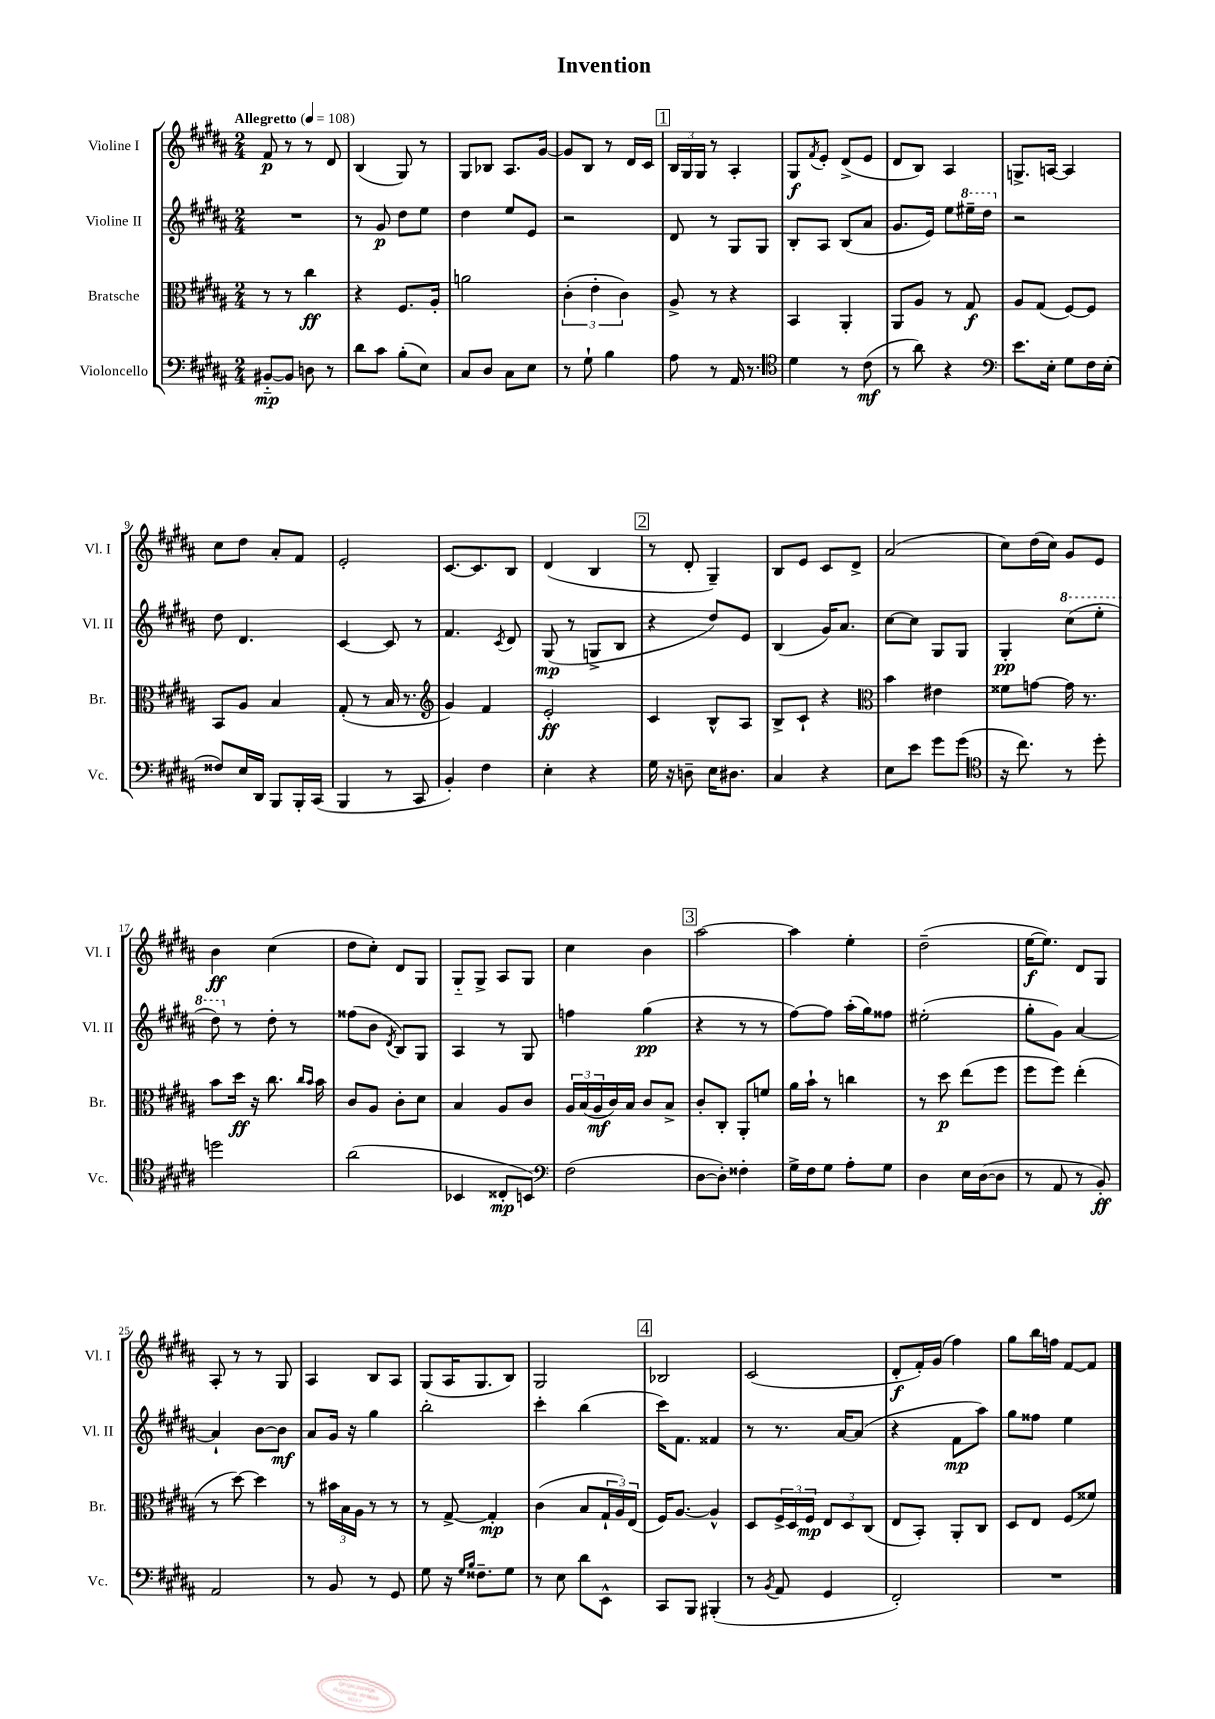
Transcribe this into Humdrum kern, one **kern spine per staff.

**kern	**dynam	**kern	**dynam	**kern	**dynam	**kern	**dynam
*part4	*part4	*part3	*part3	*part2	*part2	*part1	*part1
*staff4	*staff4	*staff3	*staff3	*staff2	*staff2	*staff1	*staff1
*I"Violoncello	*	*I"Bratsche	*	*I"Violine II	*	*I"Violine I	*
*I'Vc.	*	*I'Br.	*	*I'Vl. II	*	*I'Vl. I	*
*clefF4	*	*clefC3	*	*clefG2	*	*clefG2	*
*k[f#c#g#d#a#]	*	*k[f#c#g#d#a#]	*	*k[f#c#g#d#a#]	*	*k[f#c#g#d#a#]	*
*M2/4	*	*M2/4	*	*M2/4	*	*M2/4	*
*MM108	*	*MM108	*	*MM108	*	*MM108	*
=1	=1	=1	=1	=1	=1	=1	=1
!	!	!	!	!	!	!LO:TX:a:B:t=Allegretto	!
[8BB#X/L	mp	8r	.	2r	.	8f#/	p
8BB#/J]	.	8r	.	.	.	8r	.
8Dn\	.	4cc#\	ff	.	.	8r	.
8r	.	.	.	.	.	8d#/	.
=2	=2	=2	=2	=2	=2	=2	=2
8d#\L	.	4r	.	8r	.	(4B/	.
8c#\J	.	.	.	8g#/	p	.	.
(8B'\L	.	8.F#/L	.	8dd#\L	.	8G#/)	.
8E\J)	.	.	.	8ee\J	.	8r	.
.	.	16A#'/Jk	.	.	.	.	.
=3	=3	=3	=3	=3	=3	=3	=3
8C#/L	.	2an\	.	4dd#\	.	8G#/L	.
8D#/J	.	.	.	.	.	8B-X/J	.
8C#\L	.	.	.	8ee/L	.	8.A#/L	.
8E\J	.	.	.	8e/J	.	.	.
.	.	.	.	.	.	[16g#/Jk	.
=4	=4	=4	=4	=4	=4	=4	=4
8r	.	(6c#'\	.	2r	.	8g#/L]	.
8G#`\	.	.	.	.	.	8B/J	.
.	.	6e'\	.	.	.	.	.
4B\	.	.	.	.	.	8r	.
.	.	6c#\)	.	.	.	.	.
.	.	.	.	.	.	16d#/LL	.
.	.	.	.	.	.	16c#/JJ	.
!!LO:REH:place=s1:t=1
=5	=5	=5	=5	=5	=5	=5	=5
8A#\	.	8A#^/	.	8d#/	.	24B/LL	.
.	.	.	.	.	.	24G#/	.
.	.	.	.	.	.	24G#/JJ	.
8r	.	8r	.	8r	.	8r	.
16AA#/	.	4r	.	8G#/L	.	4A#'/	.
8.r	.	.	.	.	.	.	.
.	.	.	.	8G#/J	.	.	.
=6	=6	=6	=6	=6	=6	=6	=6
*clefC4	*	*	*	*	*	*	*
4d#\	.	4BB/	.	8B'/L	.	8G#/L	f
.	.	.	.	.	.	8qf#/	.
.	.	.	.	8A#/J	.	8e'/J	.
8r	.	4AA#'/	.	(8B/L	.	(8d#^/L	.
(8c#\	mf	.	.	8a#/J	.	8e/J	.
=7	=7	=7	=7	=7	=7	=7	=7
8r	.	8AA#/L	.	8.g#/L	.	8d#/L	.
8a#\)	.	8A#/J	.	.	.	8B/J)	.
.	.	.	.	16e/Jk)	.	.	.
4r	.	8r	.	8ee\L	.	4A#/	.
*	*	*	*	*8va	*	*	*
.	.	8G#/	f	16eee#X~\L	.	.	.
.	.	.	.	16ddd#\JJ	.	.	.
=8	=8	=8	=8	=8	=8	=8	=8
*clefF4	*	*	*	*	*	*	*
*	*	*	*	*X8va	*	*	*
8.e\L	.	8A#/L	.	2r	.	8.Gn^/L	.
.	.	(8G#/J	.	.	.	.	.
16E'\Jk	.	.	.	.	.	[16An/Jk	.
8G#\L	.	[8F#/L)	.	.	.	4A/]	.
16F#\L	.	8F#/J]	.	.	.	.	.
(16E'\JJ	.	.	.	.	.	.	.
!!LO:LB:g=z
=9	=9	=9	=9	=9	=9	=9	=9
8F##X/L)	.	8BB/L	.	8dd#\	.	8cc#\L	.
16E/L	.	8A#/J	.	4.d#/	.	8dd#\J	.
16DD#/JJ	.	.	.	.	.	.	.
8BBB/L	.	4B/	.	.	.	8a#'/L	.
16BBB'/L	.	.	.	.	.	8f#/J	.
(16CC#/JJ	.	.	.	.	.	.	.
=10	=10	=10	=10	=10	=10	=10	=10
4BBB/	.	(8G#'/	.	[4c#/	.	2e'/	.
.	.	8r	.	.	.	.	.
8r	.	16B/	.	8c#/]	.	.	.
.	.	8.r	.	.	.	.	.
8CC#/	.	.	.	8r	.	.	.
=11	=11	=11	=11	=11	=11	=11	=11
*	*	*clefG2	*	*	*	*	*
4BB'/)	.	4g#/)	.	4.f#/	.	[8.c#/L	.
.	.	.	.	.	.	8.c#/]	.
4F#\	.	4f#/	.	.	.	.	.
.	.	.	.	8qc#/	.	.	.
.	.	.	.	8d#/	.	8B/J	.
=12	=12	=12	=12	=12	=12	=12	=12
4E'\	.	2e'/	ff	(8G#/	mp	(4d#/	.
.	.	.	.	8r	.	.	.
4r	.	.	.	8Gn^/L	.	4B/	.
.	.	.	.	8B/J	.	.	.
!!LO:REH:place=s1:t=2
=13	=13	=13	=13	=13	=13	=13	=13
16G#\	.	4c#/	.	4r	.	8r	.
16r	.	.	.	.	.	.	.
8Dn~\	.	.	.	.	.	8d#'/	.
16E\KL	.	8B^^/L	.	8dd#/L)	.	4G#~/)	.
8.D#X\J	.	.	.	.	.	.	.
.	.	8A#/J	.	8e/J	.	.	.
=14	=14	=14	=14	=14	=14	=14	=14
4C#/	.	8B^/L	.	(4B/	.	8B/L	.
.	.	8c#`/J	.	.	.	8e/J	.
4r	.	4r	.	16g#/KL)	.	8c#/L	.
.	.	.	.	8.a#/J	.	.	.
.	.	.	.	.	.	8d#^/J	.
=15	=15	=15	=15	=15	=15	=15	=15
*	*	*clefC3	*	*	*	*	*
8E\L	.	4b\	.	[8cc#\L	.	(2a#/	.
8e\J	.	.	.	8cc#\J]	.	.	.
8g#\L	.	4e#X\	.	8G#/L	.	.	.
(8g#\J	.	.	.	8G#/J	.	.	.
=16	=16	=16	=16	=16	=16	=16	=16
*clefC4	*	*	*	*	*	*	*
16r	.	8f##X\L	.	4G#'/	pp	8cc#\L)	.
8.cc#\)	.	.	.	.	.	.	.
.	.	[8gn\J	.	.	.	(16dd#\L	.
.	.	.	.	.	.	16cc#\JJ)	.
*	*	*	*	*8va	*	*	*
8r	.	16g\]	.	(8ccc#\L	.	8g#/L	.
.	.	8.r	.	.	.	.	.
8dd#'\	.	.	.	8eee'\J	.	8e/J	.
!!LO:LB:g=z
=17	=17	=17	=17	=17	=17	=17	=17
2ddn\	.	8b\L	.	8ddd#\)	.	4b\	ff
*	*	*	*	*X8va	*	*	*
.	.	16dd#\Jk	ff	8r	.	.	.
.	.	16r	.	.	.	.	.
.	.	8.cc#\	.	8dd#'\	.	(4cc#\	.
.	.	.	.	8r	.	.	.
.	.	16qqcc#/LL	.	.	.	.	.
.	.	16qqb/JJ	.	.	.	.	.
.	.	16b\	.	.	.	.	.
=18	=18	=18	=18	=18	=18	=18	=18
(2a#\	.	8c#/L	.	(8ff##X\L	.	8dd#\L	.
.	.	8A#/J	.	8b\J	.	8cc#'\J)	.
.	.	.	.	8qd#/	.	.	.
.	.	8c#'\L	.	8B/L)	.	8d#/L	.
.	.	8d#\J	.	8G#/J	.	8G#/J	.
=19	=19	=19	=19	=19	=19	=19	=19
4BB-X/	.	4B/	.	4A#/	.	8G#/L	.
.	.	.	.	.	.	8G#^/J	.
8C##X'/L	mp	8A#/L	.	8r	.	8A#/L	.
8BBn/J)	.	8c#/J	.	8G#/	.	8G#/J	.
=20	=20	=20	=20	=20	=20	=20	=20
*clefF4	*	*	*	*	*	*	*
(2F#\	.	24A#/LL	.	4ffn\	.	4cc#\	.
.	.	(24B/	.	.	.	.	.
.	.	24A#/	mf	.	.	.	.
.	.	16c#/)	.	.	.	.	.
.	.	16B/JJ	.	.	.	.	.
.	.	8c#/L	.	(4gg#\	pp	4b\	.
.	.	8B^/J	.	.	.	.	.
!!LO:REH:place=s1:t=3
=21	=21	=21	=21	=21	=21	=21	=21
[8D#\L	.	8c#'/L	.	4r	.	[2aa#\	.
8D#'\J])	.	8C#'/J	.	.	.	.	.
4F##X'\	.	8AA#'/L	.	8r	.	.	.
.	.	8fn/J	.	8r	.	.	.
=22	=22	=22	=22	=22	=22	=22	=22
16G#^\LL	.	16a#\LL	.	[8ff#\L)	.	4aa#\]	.
16F#\J	.	16b`\JJ	.	.	.	.	.
8G#\J	.	8r	.	8ff#\J]	.	.	.
8A#'\L	.	4ccn\	.	(16aa#'\LL	.	4ee'\	.
.	.	.	.	16gg#\J)	.	.	.
8G#\J	.	.	.	8ff##X\J	.	.	.
=23	=23	=23	=23	=23	=23	=23	=23
4D#\	.	8r	.	(2ee#X'\	.	(2dd#~\	.
.	.	8dd#\	p	.	.	.	.
16E\LL	.	(8ee\L	.	.	.	.	.
([16D#\J	.	.	.	.	.	.	.
8D#\J]	.	8ff#\J	.	.	.	.	.
=24	=24	=24	=24	=24	=24	=24	=24
8r	.	8ff#\L	.	8gg#'\L	.	[16ee\KL	f
.	.	.	.	.	.	8.ee\J])	.
8AA#/	.	8ff#\J)	.	8g#\J)	.	.	.
8r	.	(4ee'\	.	[4a#/	.	8d#/L	.
8BB'/)	ff	.	.	.	.	8G#/J	.
!!LO:LB:g=z
=25	=25	=25	=25	=25	=25	=25	=25
2AA#/	.	8r	.	4a#`/]	.	8A#'/	.
.	.	[8dd#\)	.	.	.	8r	.
.	.	4dd#\]	.	[8b\L	.	8r	.
.	.	.	.	8b\J]	mf	8G#/	.
=26	=26	=26	=26	=26	=26	=26	=26
8r	.	8r	.	8a#/L	.	4A#/	.
8BB/	.	24b#X\LL	.	16g#/Jk	.	.	.
.	.	24B\	.	.	.	.	.
.	.	.	.	16r	.	.	.
.	.	24A#\JJ	.	.	.	.	.
8r	.	8r	.	4gg#\	.	8B/L	.
8GG#/	.	8r	.	.	.	8A#/J	.
=27	=27	=27	=27	=27	=27	=27	=27
8G#\	.	8r	.	2bb'\	.	(8G#/L	.
16r	.	[8G#^/	.	.	.	16A#/K	.
16qqG#/LL	.	.	.	.	.	.	.
16qqB/JJ	.	.	.	.	.	.	.
8.F##X~\L	.	.	.	.	.	8.G#/	.
.	.	4G#'/]	mp	.	.	.	.
8G#\J	.	.	.	.	.	8B/J)	.
=28	=28	=28	=28	=28	=28	=28	=28
8r	.	(4c#\	.	4ccc#'\	.	2G#/	.
8E\	.	.	.	.	.	.	.
8d#\L	.	8B/L	.	(4bb\	.	.	.
8EE^^\J	.	24G#`/L	.	.	.	.	.
.	.	24A#/)	.	.	.	.	.
.	.	(24E/JJ	.	.	.	.	.
!!LO:REH:place=s1:t=4
=29	=29	=29	=29	=29	=29	=29	=29
8CC#/L	.	16F#/KL)	.	16ccc#\KL)	.	2B-X/	.
.	.	[8.A#/J	.	8.f#\J	.	.	.
8BBB/J	.	.	.	.	.	.	.
(4BBB#X'/	.	4A#^^/]	.	4f##X/	.	.	.
=30	=30	=30	=30	=30	=30	=30	=30
8r	.	8D#/L	.	8r	.	(2c#/	.
8qBB/	.	.	.	.	.	.	.
8AA#/	.	24F#^/L	.	8.r	.	.	.
.	.	24D#/	.	.	.	.	.
.	.	24F#/JJ	mp	.	.	.	.
4GG#/	.	12E/L	.	.	.	.	.
.	.	.	.	[16a#/KL	.	.	.
.	.	12D#/	.	.	.	.	.
.	.	.	.	(8a#/J]	.	.	.
.	.	(12C#/J	.	.	.	.	.
=31	=31	=31	=31	=31	=31	=31	=31
2FF#'/)	.	8E/L	.	4r	.	8d#'/L	f
.	.	8BB'/J)	.	.	.	16f#'/L)	.
.	.	.	.	.	.	(16g#/JJ	.
.	.	8AA#'/L	.	8f#\L	mp	4ff#\)	.
.	.	8C#/J	.	8aa#\J)	.	.	.
=32	=32	=32	=32	=32	=32	=32	=32
2r	.	8D#/L	.	8gg#\L	.	8gg#\L	.
.	.	8E/J	.	8ff##X\J	.	16bb\L	.
.	.	.	.	.	.	16ffn\JJ	.
.	.	(8F#/L	.	4ee\	.	[8f#/L	.
.	.	8f##X/J)	.	.	.	8f#/J]	.
==	==	==	==	==	==	==	==
*-	*-	*-	*-	*-	*-	*-	*-
